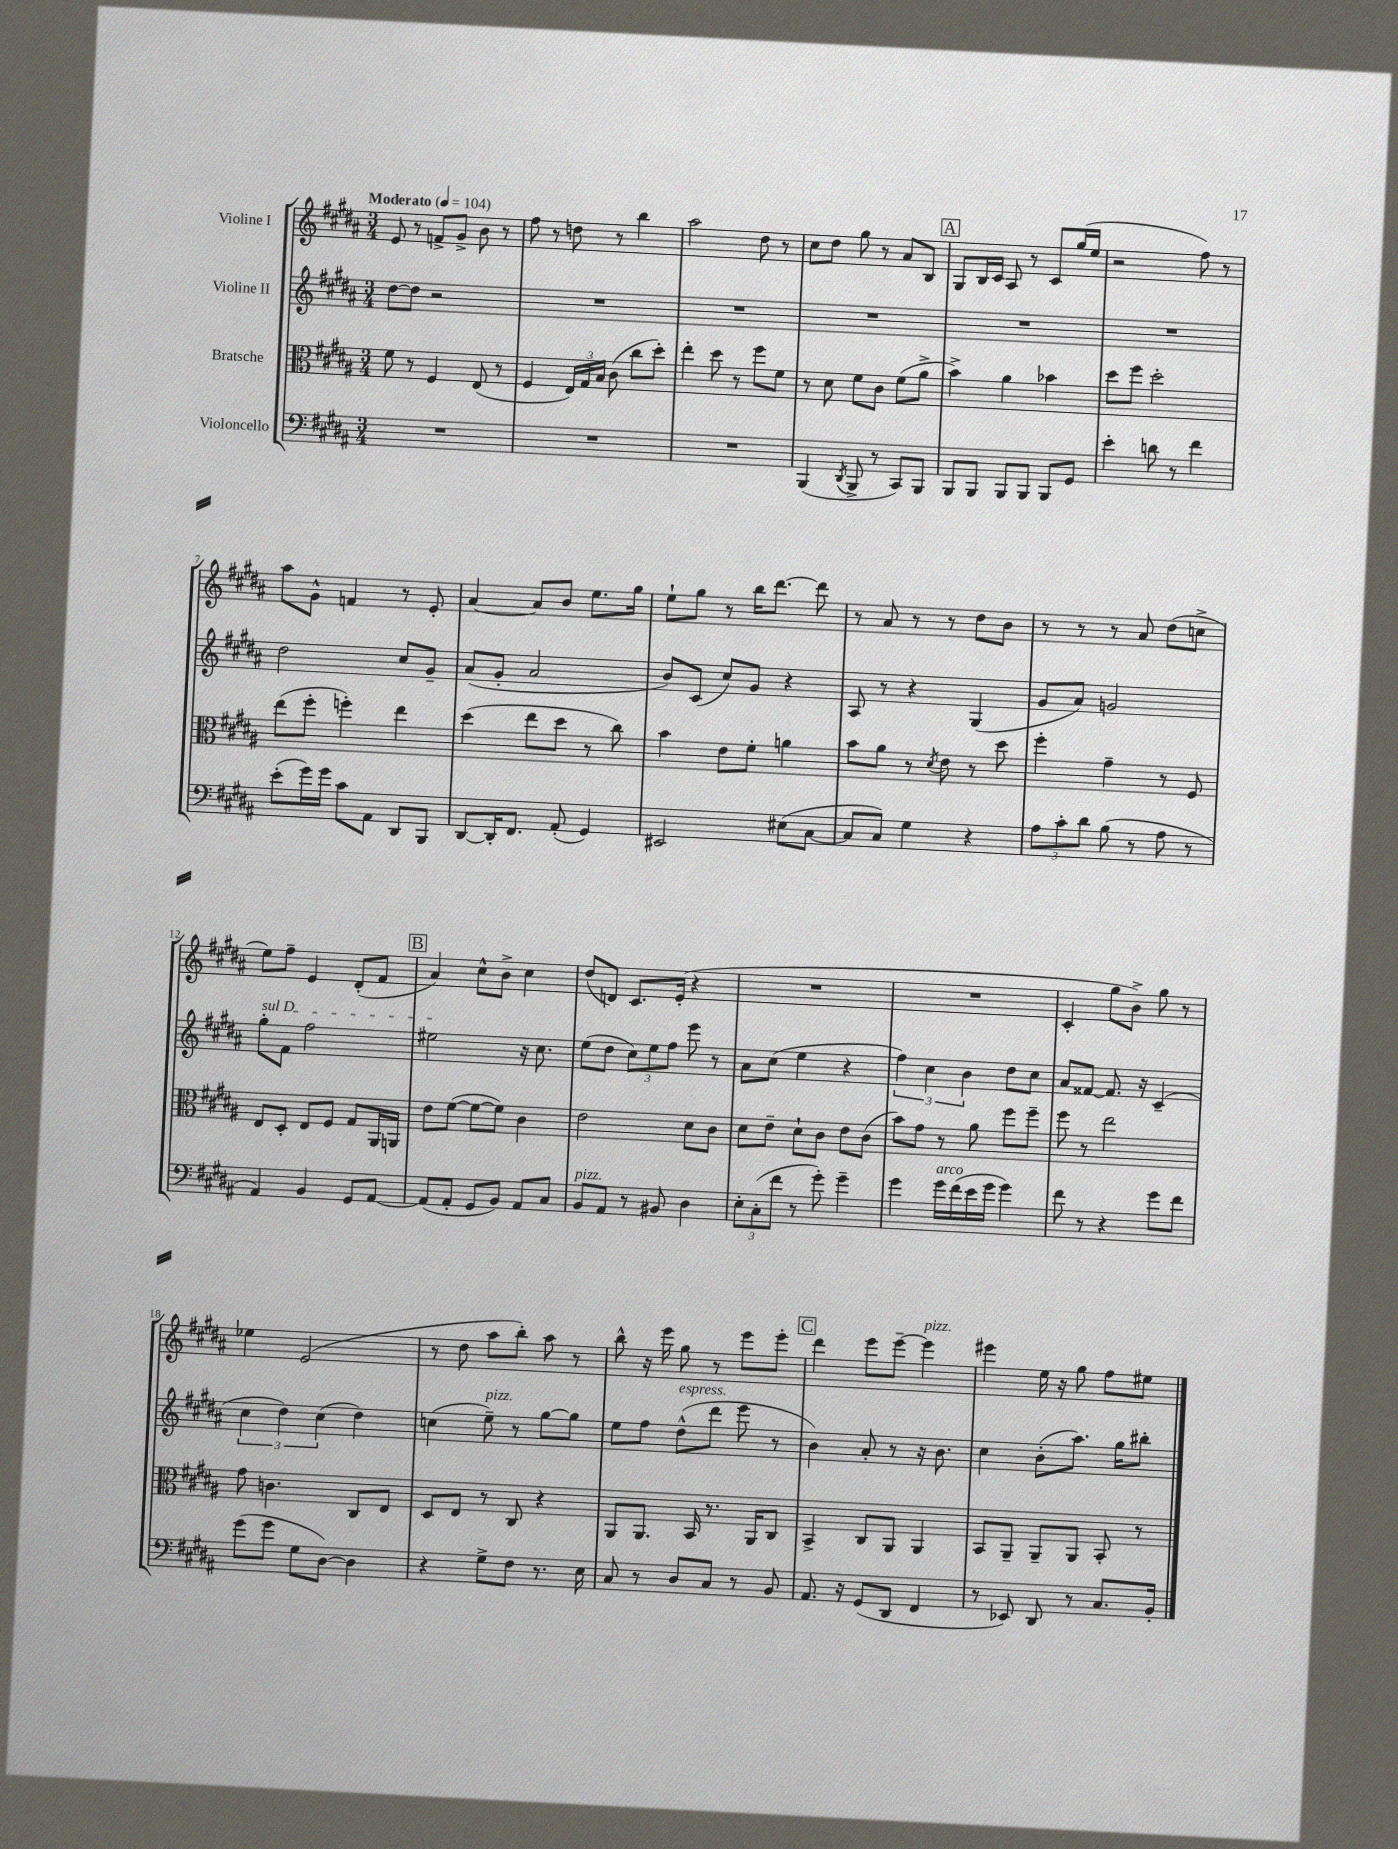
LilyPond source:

<<
\new StaffGroup <<
\new Staff = "s0" \with { instrumentName = "Violine I" } {
    \clef treble \key b \major \numericTimeSignature \time 3/4 \tempo "Moderato" 4 = 104
    \autoBeamOff e'8 r8 f'8[-> gis'8]-> b'8 r8 |
    fis''8 r8 d''8 r8 b''4 |
    ais''2 dis''8 r8 |
    cis''8[ dis''8] gis''8 r8 ais'8[ b8] |
    \mark \markup { \box "A" } gis8[ b16 cis'16] ais8 r8 cis'8[ gis''16( e''16] |
    r2 fis''8) r8 |
    ais''8[ gis'8]-^ f'4 r8 e'8-. |
    ais'4~ ais'8[ b'8] e''8.[ gis''16] |
    e''8[-! gis''8] r8 b''16[ dis'''8.]~ dis'''8 |
    r8 ais'8 r8 r8 dis''8[ b'8] |
    r8 r8 r8 ais'8 dis''8[( c''8]-> |
    e''8[) fis''8]-- e'4 dis'8[-.( fis'8] |
    \mark \markup { \box "B" } ais'4) cis''8[-^ b'8]-> cis''4 |
    dis''8[( d'8]) cis'8.[ e'16]-.( r4 |
    R2. |
    R2. |
    cis'4-. gis''8[ b'8]->) gis''8 r8 |
    ees''4 e'2( |
    r8 dis''8 ais''8[ b''8]-.) ais''8 r8 |
    b''8-^ r16 e'''16 gis''8 r8 e'''8[ e'''8]-. |
    \mark \markup { \box "C" } dis'''4 e'''8[ e'''8]~-- e'''4^\markup { \italic "pizz." } |
    eis'''4 e''16 r16 gis''8 fis''8[ eis''8] \bar "|." |
}
\new Staff = "s1" \with { instrumentName = "Violine II" } {
    \clef treble \key b \major \numericTimeSignature \time 3/4
    \autoBeamOff dis''8[~ dis''8] r2 |
    R2. |
    R2. |
    R2. |
    \mark \markup { \box "A" } R2. |
    R2. |
    dis''2 cis''8[ gis'8]-- |
    ais'8[( gis'8]-. ais'2 |
    b'8[) cis'8]( cis''8[) gis'8] r4 |
    ais8 r8 r4 gis4( |
    gis'8[ ais'8]) g'2 |
    \once \override TextSpanner.bound-details.left.text = \markup { \italic "sul D" } gis''8[-.\startTextSpan fis'8] fis''2 |
    \mark \markup { \box "B" } eis''2\stopTextSpan r16 cis''8. |
    e''8[( dis''8] \tuplet 3/2 { cis''8[) e''8 fis''8] } e'''8 r8 |
    ais'8[ cis''8]( e''4 r4 |
    \tuplet 3/2 { fis''4) cis''4 b'4 } dis''8[ cis''8] |
    ais'8[ fisis'8]~ fisis'8. r16 cis'4--( |
    \tuplet 3/2 { cis''4 dis''4) cis''4( } dis''4) |
    c''4( e''8--^\markup { \italic "pizz." }) r8 gis''8[~ gis''8] |
    e''8[ fis''8] dis''8[-^^\markup { \italic "espress." }( dis'''8] e'''8 r8 |
    \mark \markup { \box "C" } b'4) ais'8-. r8 r16 b'8. |
    cis''4 b'8[-.( ais''8.]) gis''16[ bis''8]-. \bar "|." |
}
\new Staff = "s2" \with { instrumentName = "Bratsche" } {
    \clef alto \key b \major \numericTimeSignature \time 3/4
    \autoBeamOff fis'8 r8 fis4 e8( r8 |
    fis4 \tuplet 3/2 { e16[) gis16 b16] } cis'8( cis''8[ dis''8]-.) |
    e''4-. dis''8 r8 fis''8[ fis'8] |
    r8 dis'8 fis'8[ cis'8] fis'8[( ais'8]-> |
    \mark \markup { \box "A" } b'4->) ais'4 bes'4 |
    dis''8[ fis''8] dis''2-. |
    e''8[( fis''8]-. f''4-.) e''4 |
    dis''4( e''8[ dis''8] r8 cis''8) |
    b'4 e'8[ fis'8]-. a'4 |
    b'8[ ais'8] r8 \acciaccatura { dis'8 } e'8 r8 dis''8 |
    fis''4-. gis'4-- r8 fis8 |
    e8[ dis8]-. e8[ fis8] gis8[ ais,16 a,16] |
    \mark \markup { \box "B" } e'8[ fis'8]~( fis'8[~ fis'8]) cis'4 |
    e'2 dis'8[ cis'8] |
    dis'8[ e'8]-- dis'8[-! cis'8] e'8[ cis'8]( |
    b'8[) gis'8] r8 ais'8 fis''8[ fis''8]-- |
    fis''8 r8 e''2 |
    gis'8 c'4. cis8[ e8] |
    dis8[ e8] r8 cis8 r4 |
    ais,8[ ais,8.] b,16 r8. ais,16[ cis8] |
    \mark \markup { \box "C" } b,4-> cis8[ ais,8] ais,4 |
    b,8[ ais,8]-- ais,8[-- ais,8] b,8-. r8 \bar "|." |
}
\new Staff = "s3" \with { instrumentName = "Violoncello" } {
    \clef bass \key b \major \numericTimeSignature \time 3/4
    \autoBeamOff R2. |
    R2. |
    R2. |
    b,,4( \acciaccatura { dis,8 } b,,8-> r8 cis,8[) b,,8] |
    \mark \markup { \box "A" } b,,8[ b,,8] b,,8[ b,,8] b,,8[ gis,8] |
    e'4-. d'8 r8 fis'4 |
    e'8[-.( gis'16) gis'16] cis'8[ ais,8] dis,8[ b,,8] |
    dis,8[~ dis,16-. fis,8.] ais,8-.( gis,4) |
    eis,2 eis8[( cis8]~ |
    cis8[ cis8]) gis4 r4 |
    \tuplet 3/2 { ais8[ cis'8-. dis'8] } b8( r8 ais8 r8 |
    ais,4) b,4 gis,8[ ais,8]~ |
    \mark \markup { \box "B" } ais,8[( ais,8]-. gis,8[ b,8]) ais,8[ cis8] |
    b,8[^\markup { \italic "pizz." } ais,8] r8 bis,8 dis4 |
    \tuplet 3/2 { e8[-. cis8-.( fis'8] } r8 gis'8-.) gis'4-- |
    gis'4 gis'16[^\markup { \italic "arco" } fis'16( e'16 gis'16] gis'4) |
    fis'8 r8 r4 gis'8[ fis'8] |
    gis'8[( gis'8] gis8[ dis8]~) dis4 |
    r4 gis8[-> fis8] r8. e16 |
    cis8 r8 dis8[ cis8] r8 b,8 |
    \mark \markup { \box "C" } ais,8. r16 gis,8[( dis,8] fis,4 |
    r8 ees,8) dis,8 r8 cis8.[ b,16]-. \bar "|." |
}
>>
>>
